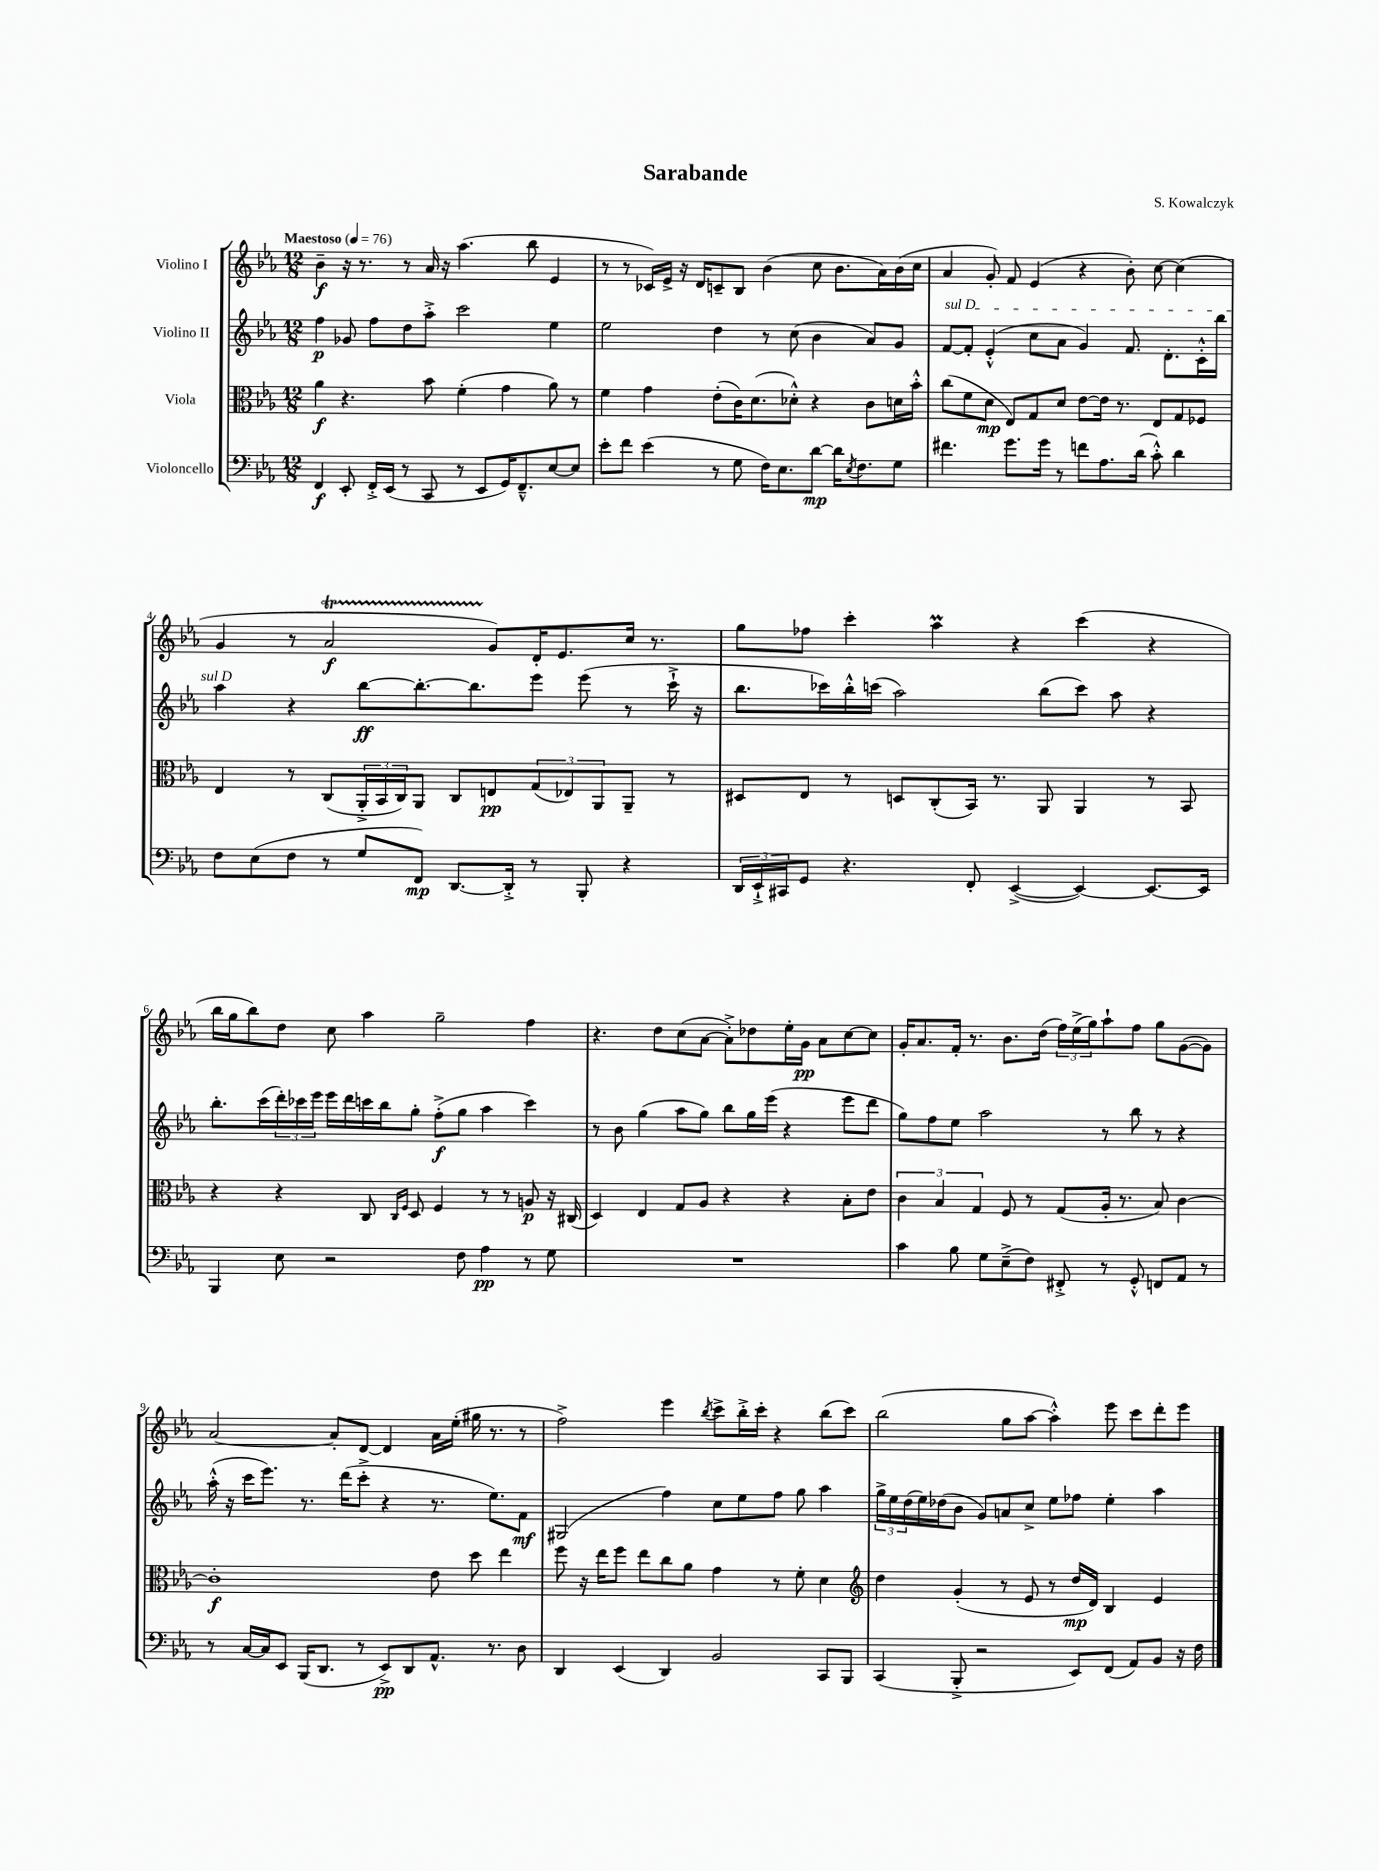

**kern	**kern	**kern	**kern
*staff4	*staff3	*staff2	*staff1
*clefF4	*clefC3	*clefG2	*clefG2
*k[b-e-a-]	*k[b-e-a-]	*k[b-e-a-]	*k[b-e-a-]
*M12/8	*M12/8	*M12/8	*M12/8
*MM76	*MM76	*MM76	*MM76
4FF	4a-	4ff	4b-~
8EE-'	4.r	8g-	16r
.	.	.	8.r
16FF'^	.	8ff	.
(16EE-	.	.	.
8r	.	8dd	8r
8CC	8b-	8aa-'^	16a-
.	.	.	16r
8r	(4f'	2ccc	(4.aa-
8EE-	.	.	.
16GG)	4g	.	.
8.FF~^^	.	.	.
.	.	.	8bb-
[8E-	8a-)	4ee-	4e-
8E-]	8r	.	.
=	=	=	=
8e-'	4f	2ee-	8r
8f	.	.	8r
(4e-	4g	.	16c-)
.	.	.	16e-^
.	.	.	16r
.	.	.	16d
8r	(8e-'	4dd	8c~
8G	16c)	.	8B-
.	(8.d	.	.
16F)	.	8r	(4b-
8.E-	.	.	.
.	8d-'^^)	(8cc	.
[8d	4r	4b-	8cc
16d]	.	.	8.b-
8qE-	.	.	.
8.F	.	.	.
.	8c	8a-)	.
.	.	.	16a-)
8G	16d	8g	(16b-
.	16b-'^^	.	16cc
=	=	=	=
4.f#	(8cc	[8f	4a-
.	8f	8f']	.
.	8d	(4e-'^^	8g')
8.g	8E-)	.	8f
.	8G	8cc	(4e-
16g	.	.	.
8r	8d	8a-	.
8f	[8e-	4g)	4r
8.A-	16e-]	.	.
.	8.r	.	.
.	.	8.f	8b-')
(16d	.	.	.
8c'^^)	8E-	.	[8cc
.	.	8.d'	.
4d	8G	.	(4cc]
.	8F-	16c'^^	.
.	.	16bb-	.
=	=	=	=
8F	4E-	4aa-	4g
(8E-	.	.	.
8F	8r	4r	8r
8r	(8C	.	2a-
8G	24AA-'^	[8bb-	.
.	24BB-	.	.
.	24C)	.	.
8FF)	8AA-	8.bb-'_	.
[8.DD	8C	.	.
.	.	8.bb-]	.
.	8E	.	8g)
16DD'^]	.	.	.
8r	(12G	8eee-	16d'
.	.	.	8.e-
.	12E-)	.	.
8BBB-'	.	(8eee-	.
.	12AA-	.	.
4r	8AA-~	8r	16cc
.	.	.	8.r
.	8r	16ccc`^	.
.	.	16r	.
=	=	=	=
24DD	8D#	8.bb-	8gg
24EE-`^	.	.	.
24CC#	.	.	.
8GG	8E-	.	8ff-
.	.	16ccc-)	.
4.r	8r	16bb-'^^	4ccc'
.	.	(16ccc	.
.	8D	2aa-)	.
.	(8C'	.	4aa-
8FF'	16BB-)	.	.
.	8.r	.	.
([4EE-^	.	.	4r
.	8AA-	(8bb-	.
4EE-_)	4AA-	8ccc)	(4ccc
.	.	8aa-	.
8.EE-_	8r	4r	4r
.	8BB-	.	.
16EE-]	.	.	.
=	=	=	=
4BBB-	4r	8.bb-'	16bb-
.	.	.	16gg
.	.	.	8bb-)
.	.	(16ccc	.
8E-	4r	24ddd')	8dd
.	.	24ccc-	.
.	.	24eee-	.
2r	.	16eee-	8cc
.	.	16ddd	.
.	8C	16ccc	4aa-
.	.	16bb-	.
.	16qqC	.	.
.	16qqF	.	.
.	8D	8gg'	.
.	4F	(8ff'^	2gg~
8F	.	8gg	.
4A-	8r	4aa-	.
.	8r	.	.
8r	8A	4ccc)	4ff
8G	16r	.	.
.	(16C#	.	.
=	=	=	=
1.r	4D)	8r	4.r
.	.	8b-	.
.	4E-	(4gg	.
.	.	.	8dd
.	8G	8aa-	(8cc
.	8A-	8gg)	[8a-
.	4r	8bb-	8a-'^])
.	.	16gg	8dd-
.	.	(16eee-	.
.	4r	4r	16ee-'
.	.	.	16g
.	.	.	8a-
.	8B-'	8eee-	[8cc
.	8e-	8ddd	8cc]
=	=	=	=
4c	6c	8gg)	16g'
.	.	.	8.a-
.	.	8ff	.
.	6B-	.	.
8B-	.	8ee-	16f'
.	.	.	8.r
.	6G	.	.
8G	.	2aa-	.
(8E-~^	8F	.	8.b-
8F)	8r	.	.
.	.	.	(16dd
8FF#'^	(8G	.	24ff)
.	.	.	(24ee-^
.	.	.	24gg)
8r	16A-'	8r	8aa-`
.	8.r	.	.
8GG'^^	.	8bb-	8ff
8FF	8B-)	8r	8gg
8AA-	[4c	4r	([8g
8r	.	.	8g])
=	=	=	=
8r	1c']	(16aa-'^^	[2a-
.	.	16r	.
[16C	.	16ccc	.
16C]	.	8.eee-)	.
8EE-	.	.	.
(16BBB-	.	8.r	.
8.DD	.	.	.
.	.	.	8a-']
.	.	(16ddd	.
8r	.	8ccc'^	[8d
8EE-^)	.	4r	4d]
8DD	.	.	.
8.AA-^^	8e-	8.r	16a-
.	.	.	(16ee-'
.	8dd	.	16gg#
8.r	.	8.ee-)	8.r
.	4ee-	.	.
8D	.	8f	8r
=	=	=	=
4DD	8ff	(2G#	2ff^)
.	16r	.	.
.	16ee-	.	.
(4EE-	8ff	.	.
.	8ee-	.	.
4DD)	8cc	4ff)	4eee-
.	8a-	.	.
.	.	.	8qbb-
2BB-	4g	8cc	8ccc^
.	.	8ee-	16bb-'^
.	.	.	16ccc'
.	8r	8ff	4r
.	8f'	8gg	.
8CC	4d	4aa-	(8bb-
8BBB-	.	.	8ccc)
=	=	=	=
*	*clefG2	*	*
(4CC	4dd	24gg^	(2bb-
.	.	24ee-	.
.	.	(24dd	.
.	.	16ee-)	.
.	.	(16dd-	.
8BBB-'^	(4g'	8b-	.
2r	.	8g)	.
.	8r	8a	8gg
.	8e-	8cc^	[8aa-
.	8r	8ee-	4aa-'^^])
8EE-)	16dd	8ff-	.
.	16d)	.	.
(8FF	4B-	4ee-'	8eee-
8AA-)	.	.	8ccc
8BB-	4e-	4aa-	8ddd'
16r	.	.	8eee-
16F	.	.	.
==	==	==	==
*-	*-	*-	*-
